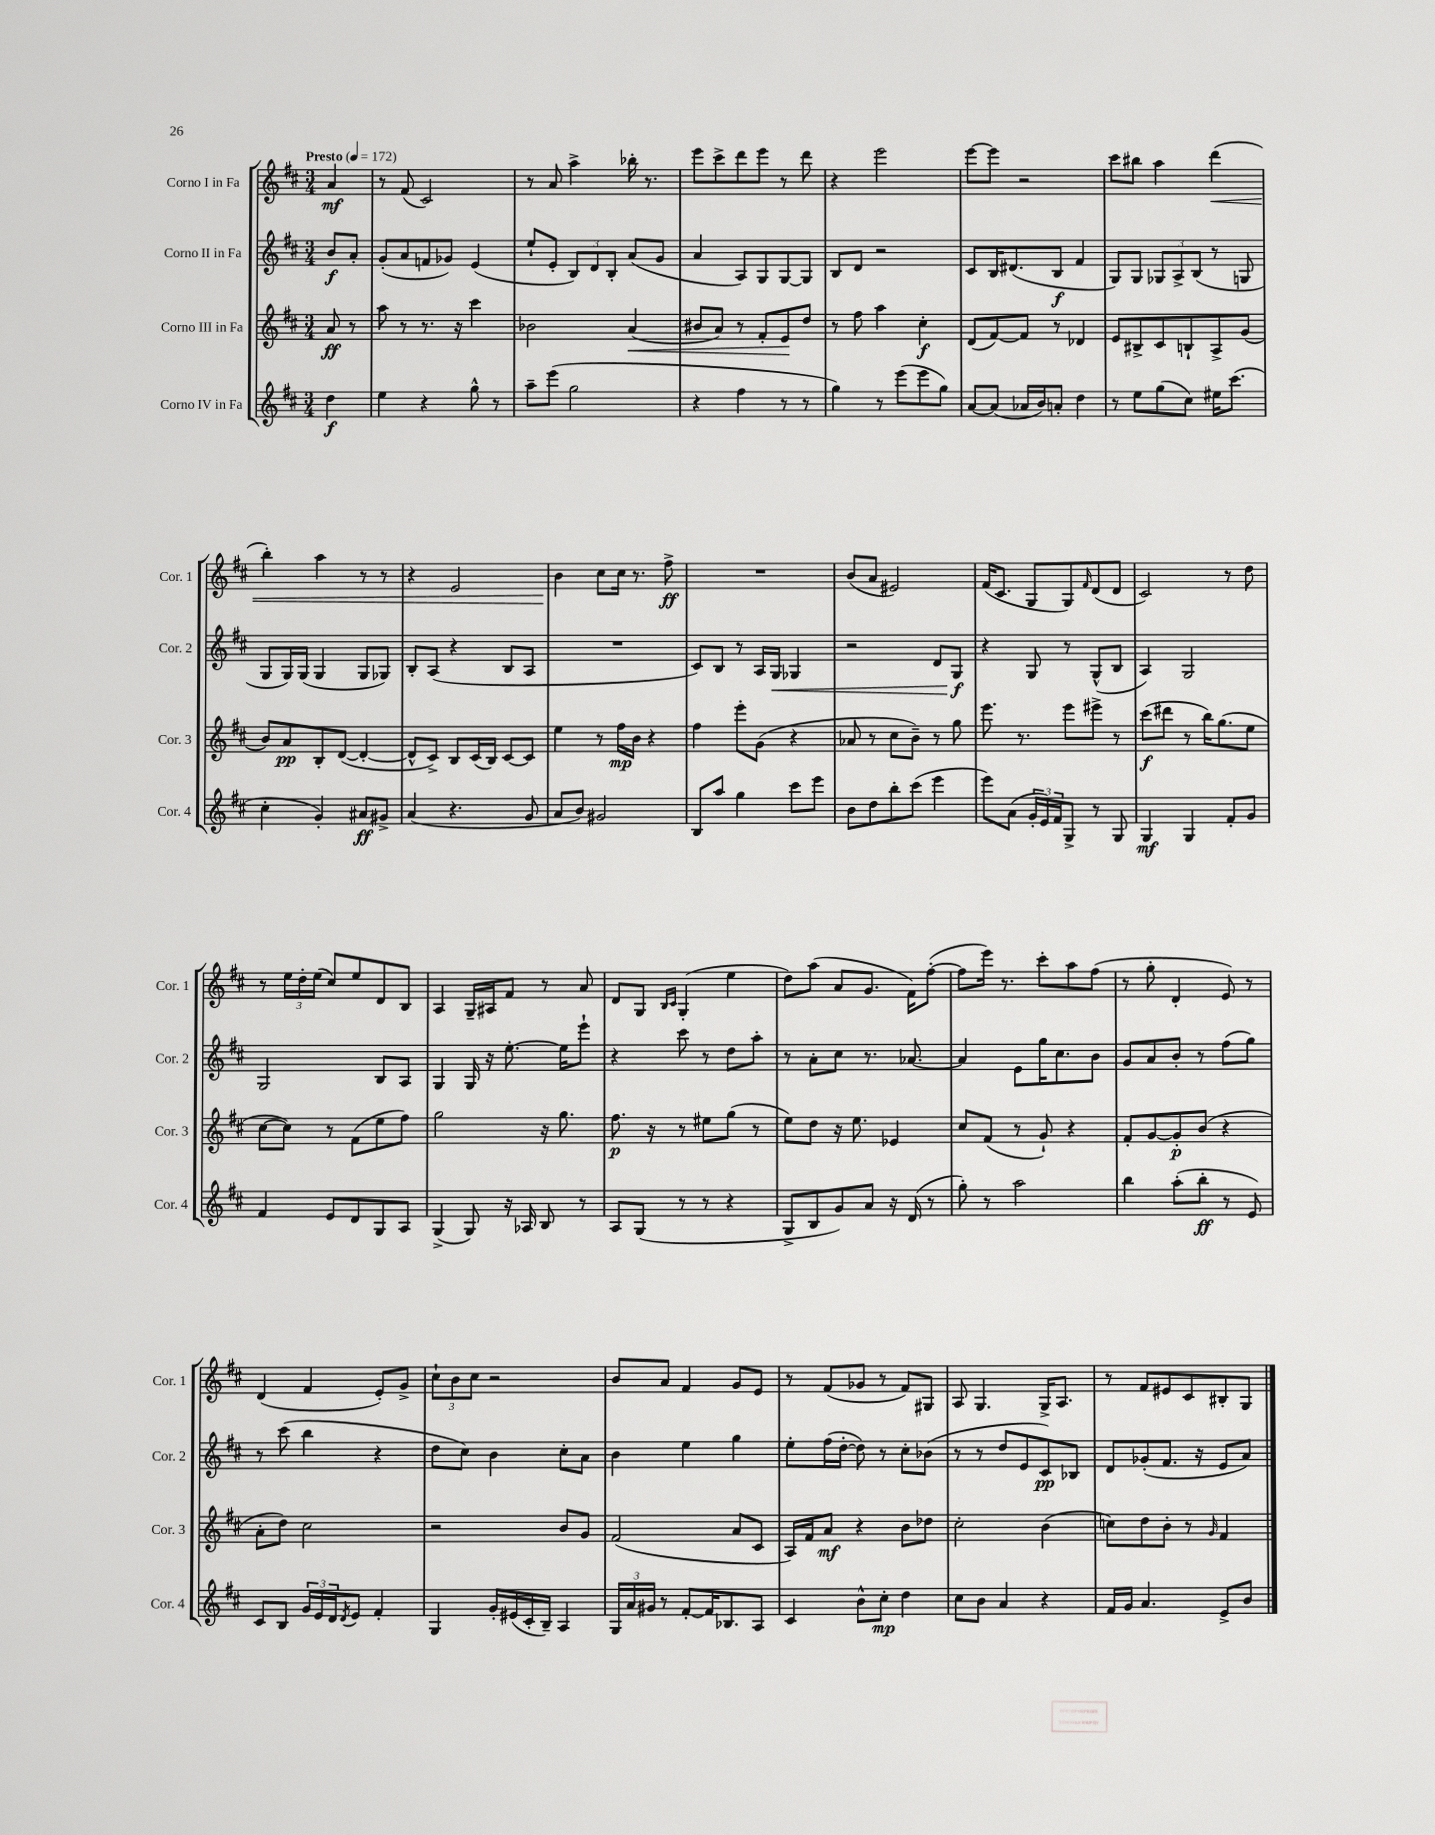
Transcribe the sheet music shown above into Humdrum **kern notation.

**kern	**kern	**kern	**kern
*staff4	*staff3	*staff2	*staff1
*clefG2	*clefG2	*clefG2	*clefG2
*k[f#c#]	*k[f#c#]	*k[f#c#]	*k[f#c#]
*M3/4	*M3/4	*M3/4	*M3/4
*MM172	*MM172	*MM172	*MM172
4dd	8a	8b	4a
.	8r	8a'	.
=	=	=	=
4ee	8aa	(8g'	8r
.	8r	8a	(8f#
4r	8.r	8f	2c#)
.	.	8g-)	.
.	16r	.	.
8gg^^	4ccc#	(4e	.
8r	.	.	.
=	=	=	=
8aa~	2b-	8ee`	8r
(8eee	.	8e'	8a
2gg	.	12B)	4aa^
.	.	12d	.
.	.	12B'	.
.	(4a	(8a	16bb-'
.	.	.	8.r
.	.	8g	.
=	=	=	=
4r	8b#	4a	8eee
.	8a)	.	8ccc#^
4ff#	8r	8A)	8ddd
.	8f#'	8G	8eee
8r	8e	[8G	8r
8r	8dd	8G]	8ddd
=	=	=	=
4gg)	8r	8B	4r
.	8ff#	8d	.
8r	4aa	2r	2eee
(8eee	.	.	.
8eee	4cc#'	.	.
8gg)	.	.	.
=	=	=	=
[8a	(8d	8c#	[8eee
(8a]	[8f#)	16B	8eee]
.	.	(8.d#	.
16a-	8f#]	.	2r
16b)	.	.	.
8a'	8r	8B	.
4dd	4d-	4f#	.
=	=	=	=
8r	8e	8G)	8ccc#
8ee	8B#^	8G	8bb#
(8gg	8c#	12G-	4aa
.	.	12A^	.
8cc#)	8B`	.	.
.	.	(12B	.
16ee#	8A^	8r	(4ddd
(8.ccc#	.	.	.
.	(8g	8G	.
=	=	=	=
4cc#'	8b)	8G	4bb')
.	8a	16G)	.
.	.	(16G	.
4g')	8B'	4G	4aa
.	([8d	.	.
8a#	4d'_	8G	8r
8g#^	.	8G-)	8r
=	=	=	=
(4a	8d^^]	8B'	4r
.	8c#^)	(8A	.
4.r	8B	4r	2e
.	(16c#	.	.
.	16B)	.	.
.	[8c#	8B	.
8g	8c#]	8A	.
=	=	=	=
8a	4ee	2.r	4b
8b)	.	.	.
2g#	8r	.	8cc#
.	16ff#	.	16cc#
.	16b	.	8.r
.	4r	.	.
.	.	.	8ff#^
=	=	=	=
8B	4ff#	8c#)	2.r
8aa	.	8B	.
4gg	8eee'	8r	.
.	(8g	16A	.
.	.	16G	.
8ccc#	4r	4G-	.
8eee	.	.	.
=	=	=	=
8b	8a-	2r	(8b
8dd	8r	.	8a
8bb'	8cc#	.	2e#)
(8ccc#	8b~)	.	.
4eee	8r	8d	.
.	8gg	8G	.
=	=	=	=
8eee)	8.eee	4r	(16f#
.	.	.	8.c#
(8a	.	.	.
.	8.r	.	.
24g'	.	8G	8G
24e)	.	.	.
24f#	.	.	.
8G^	8eee	8r	8G)
.	.	.	16qqf#
8r	8eee#^	(8G^^	(8d
8G	8r	8B	8d
=	=	=	=
4G	(8ccc#	4A)	2c#)
.	8ddd#	.	.
4G	8r	2G	.
.	16bb)	.	.
.	(8.gg	.	.
8f#'	.	.	8r
8g	8ee	.	8dd
=	=	=	=
4f#	[8cc#	2G	8r
.	8cc#])	.	24ee
.	.	.	24dd'
.	.	.	(24ee
8e	8r	.	8cc#)
8d	(8f#	.	8ee
8G	8ee	8B	8d
8A	8ff#)	8A	8B
=	=	=	=
(4G^	2gg	4G	4A
8G)	.	16G	16G~
.	.	16r	16A#
16r	.	[8.ee'	8f#
16A-	.	.	.
8B	16r	.	8r
.	8.gg	16ee]	.
8r	.	8eee`	8a
=	=	=	=
8A	8.ff#	4r	8d
(8G	.	.	8G
.	16r	.	.
.	.	.	16qqB
.	.	.	16qqc#
8r	8r	8ccc#	(4G'
8r	8ee#	8r	.
4r	(8gg	8dd	4ee
.	8r	8aa'	.
=	=	=	=
8G^	8ee)	8r	8dd)
8B	8dd	8a'	(8aa
8g)	16r	8cc#	8a
.	8.ee	.	.
8a	.	8.r	8.g
16r	4e-	.	.
(16d	.	[8.a-	16f#)
8r	.	.	([8ff#'
=	=	=	=
8gg')	8cc#	4a-]	8ff#]
8r	(8f#	.	16eee)
.	.	.	8.r
2aa	8r	8e	.
.	8g`)	16gg	8ccc#'
.	.	8.cc#	.
.	4r	.	8aa
.	.	8b	(8ff#
=	=	=	=
4bb	8f#'	8g	8r
.	[8g	8a	8gg'
(8aa'	8g']	8b'	4d'
8bb'	(8b	8r	.
8r	4r	(8ff#	8e)
8e)	.	8gg)	8r
=	=	=	=
8c#	8a'	8r	(4d
8B	8dd)	(8ccc#	.
24g	2cc#	4bb	4f#
24e	.	.	.
24d	.	.	.
8qd	.	.	.
8e	.	.	.
4f#'	.	4r	8e')
.	.	.	8g^
=	=	=	=
4G	2r	8dd	12cc#`
.	.	.	12b
.	.	8cc#)	.
.	.	.	12cc#
16g'	.	4b	2r
(16e#	.	.	.
16c#'	.	.	.
16B~)	.	.	.
4A	8b	8cc#'	.
.	8g	8a	.
=	=	=	=
24G	(2f#	4b	8b
24a	.	.	.
24g#	.	.	.
8r	.	.	8a
[8f#'	.	4ee	4f#
16f#]	.	.	.
8.B-	.	.	.
.	8a	4gg	8g
8A	8c#	.	8e
=	=	=	=
4c#	16A)	8ee'	8r
.	16f#	.	.
.	8a	(16ff#	(8f#
.	.	[16dd'	.
8b^^	4r	8dd])	8g-
8cc#'	.	8r	8r
4dd	8b	8cc#'	8f#)
.	8dd-	(8b-	8G#
=	=	=	=
8cc#	2cc#'	8r	8A
8b	.	8r	4.G
4a	.	8dd	.
.	.	8e	.
4r	(4b	8c#)	16G^
.	.	.	8.A
.	.	8B-	.
=	=	=	=
16f#	8cc)	8d	8r
16g	.	.	.
4.a	8dd	(8g-'	8f#
.	8b'	8.f#	8e#
.	8r	.	8c#
.	.	16r	.
.	16qqg	.	.
8e^	4f#	8e	8B#'
8b	.	8a)	8G
==	==	==	==
*-	*-	*-	*-
